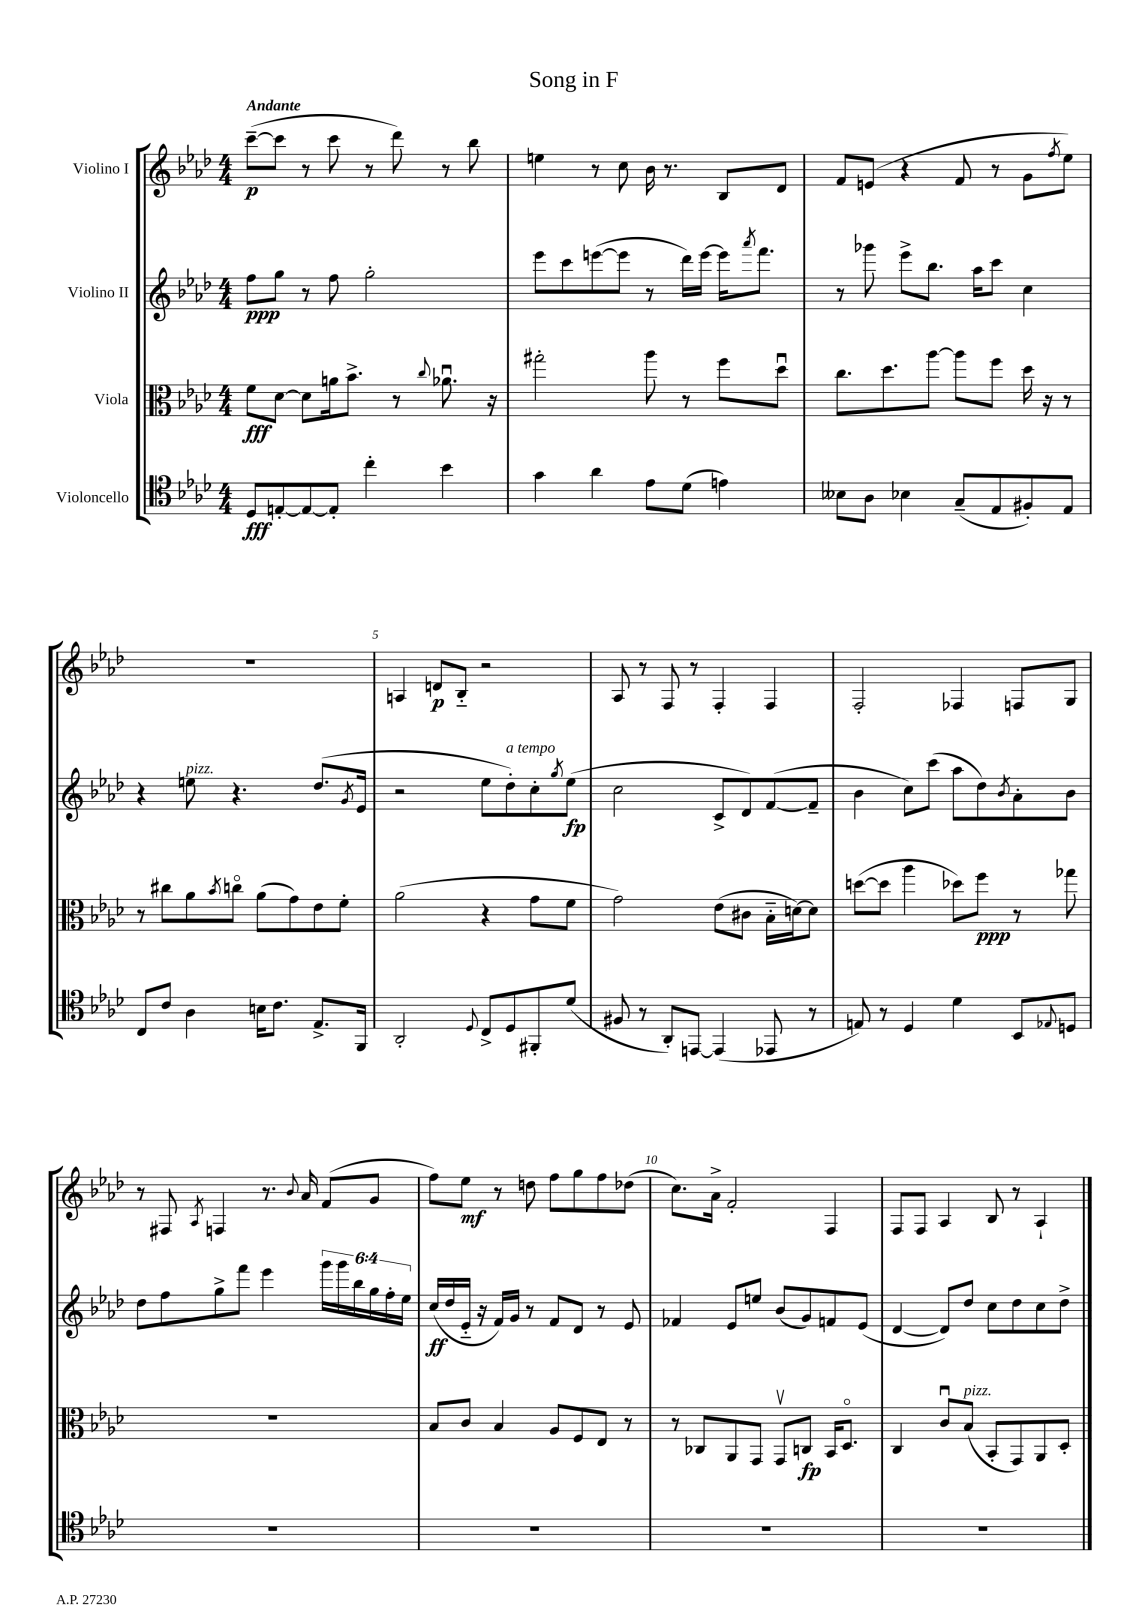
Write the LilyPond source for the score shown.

\header { title = "Song in F" }
<<
\new StaffGroup <<
\new Staff = "s0" \with { instrumentName = "Violino I" } {
    \clef treble \key aes \major \numericTimeSignature \time 4/4 \tempo "Andante"
    c'''8~--\p( c'''8 r8 c'''8 r8 des'''8) r8 bes''8 |
    e''4 r8 c''8 bes'16 r8. bes8 des'8 |
    f'8 e'8( r4 f'8 r8 g'8 \acciaccatura { f''8 } ees''8) |
    R1 |
    a4 d'8\p bes8-_ r2 |
    aes8 r8 f8 r8 f4-. f4 |
    f2-. fes4 f8 g8 |
    r8 fis8 \acciaccatura { aes8 } f4 r8. \appoggiatura { bes'8 } aes'16 f'8( g'8 |
    f''8) ees''8\mf r8 d''8 f''8 g''8 f''8 des''8( |
    c''8.) aes'16-> f'2-. f4 |
    f8 f8 aes4 bes8 r8 aes4-! \bar "|." |
}
\new Staff = "s1" \with { instrumentName = "Violino II" } {
    \clef treble \key aes \major \numericTimeSignature \time 4/4 \override Staff.TupletNumber.text = #tuplet-number::calc-fraction-text
    f''8\ppp g''8 r8 f''8 g''2-. |
    ees'''8 c'''8 e'''8~( e'''8 r8 des'''16) e'''16~ e'''16 \acciaccatura { aes'''8 } f'''8. |
    r8 ges'''8 ees'''8-> bes''8. aes''16 c'''8 c''4 |
    r4 e''8^\markup { \italic "pizz." } r4. des''8.( \acciaccatura { g'8 } ees'16 |
    r2 ees''8 des''8-.^\markup { \italic "a tempo" }) c''8-. \acciaccatura { g''8 } ees''8\fp( |
    c''2 c'8-> des'8) f'8~( f'8-- |
    bes'4 c''8) c'''8( aes''8 des''8) \acciaccatura { bes'8 } aes'8-. bes'8 |
    des''8 f''8 g''8-> f'''8 ees'''4 \tuplet 6/4 { g'''16 g'''16 bes''16 g''16 f''16-. ees''16 } |
    c''16\ff( des''16 ees'16-_ r16 f'16) g'16 r8 f'8 des'8 r8 ees'8 |
    fes'4 ees'8 e''8 bes'8( g'8) f'8 ees'8( |
    des'4~ des'8) des''8 c''8 des''8 c''8 des''8-> \bar "|." |
}
\new Staff = "s2" \with { instrumentName = "Viola" } {
    \clef alto \key aes \major \numericTimeSignature \time 4/4
    f'8\fff des'8~ des'8 a'16 bes'8.-> r8 \appoggiatura { c''8 } aes'8.\downbow r16 |
    gis''2-. aes''8 r8 f''8 des''8\downbow |
    c''8. des''8. aes''8~ aes''8 f''8 des''16 r16 r8 |
    r8 cis''8 aes'8 \acciaccatura { bes'8 } c''8\flageolet aes'8( g'8) ees'8 f'8-. |
    aes'2( r4 g'8 f'8 |
    g'2) ees'8( cis'8 bes16-_ d'16~) d'8 |
    d''8~( d''8 aes''4 des''8) f''8\ppp r8 ges''8 |
    R1 |
    bes8 c'8 bes4 aes8 f8 ees8 r8 |
    r8 ces8 aes,8 g,8 g,8\upbow c8\fp bes,16 des8.\flageolet |
    c4 c'8\downbow bes8^\markup { \italic "pizz." }( bes,8-. g,8) aes,8 des8-. \bar "|." |
}
\new Staff = "s3" \with { instrumentName = "Violoncello" } {
    \clef tenor \key aes \major \numericTimeSignature \time 4/4
    des8\fff e8~-. e8~ e8-. c''4-. bes'4 |
    g'4 aes'4 ees'8 des'8( e'4) |
    beses8 aes8 bes4 g8--( ees8 fis8-.) ees8 |
    c8 c'8 aes4 b16 c'8. ees8.-> f,16 |
    aes,2-. \appoggiatura { des8 } c8-> des8 fis,8-. des'8( |
    fis8 r8 aes,8-.) e,8~ e,4( ees,8 r8 |
    e8) r8 des4 des'4 bes,8 \appoggiatura { ees8 } d8 |
    R1 |
    R1 |
    R1 |
    R1 \bar "|." |
}
>>
>>
\layout { \context { \Score \override BarNumber.break-visibility = ##(#f #t #t) barNumberVisibility = #(every-nth-bar-number-visible 5) } }
